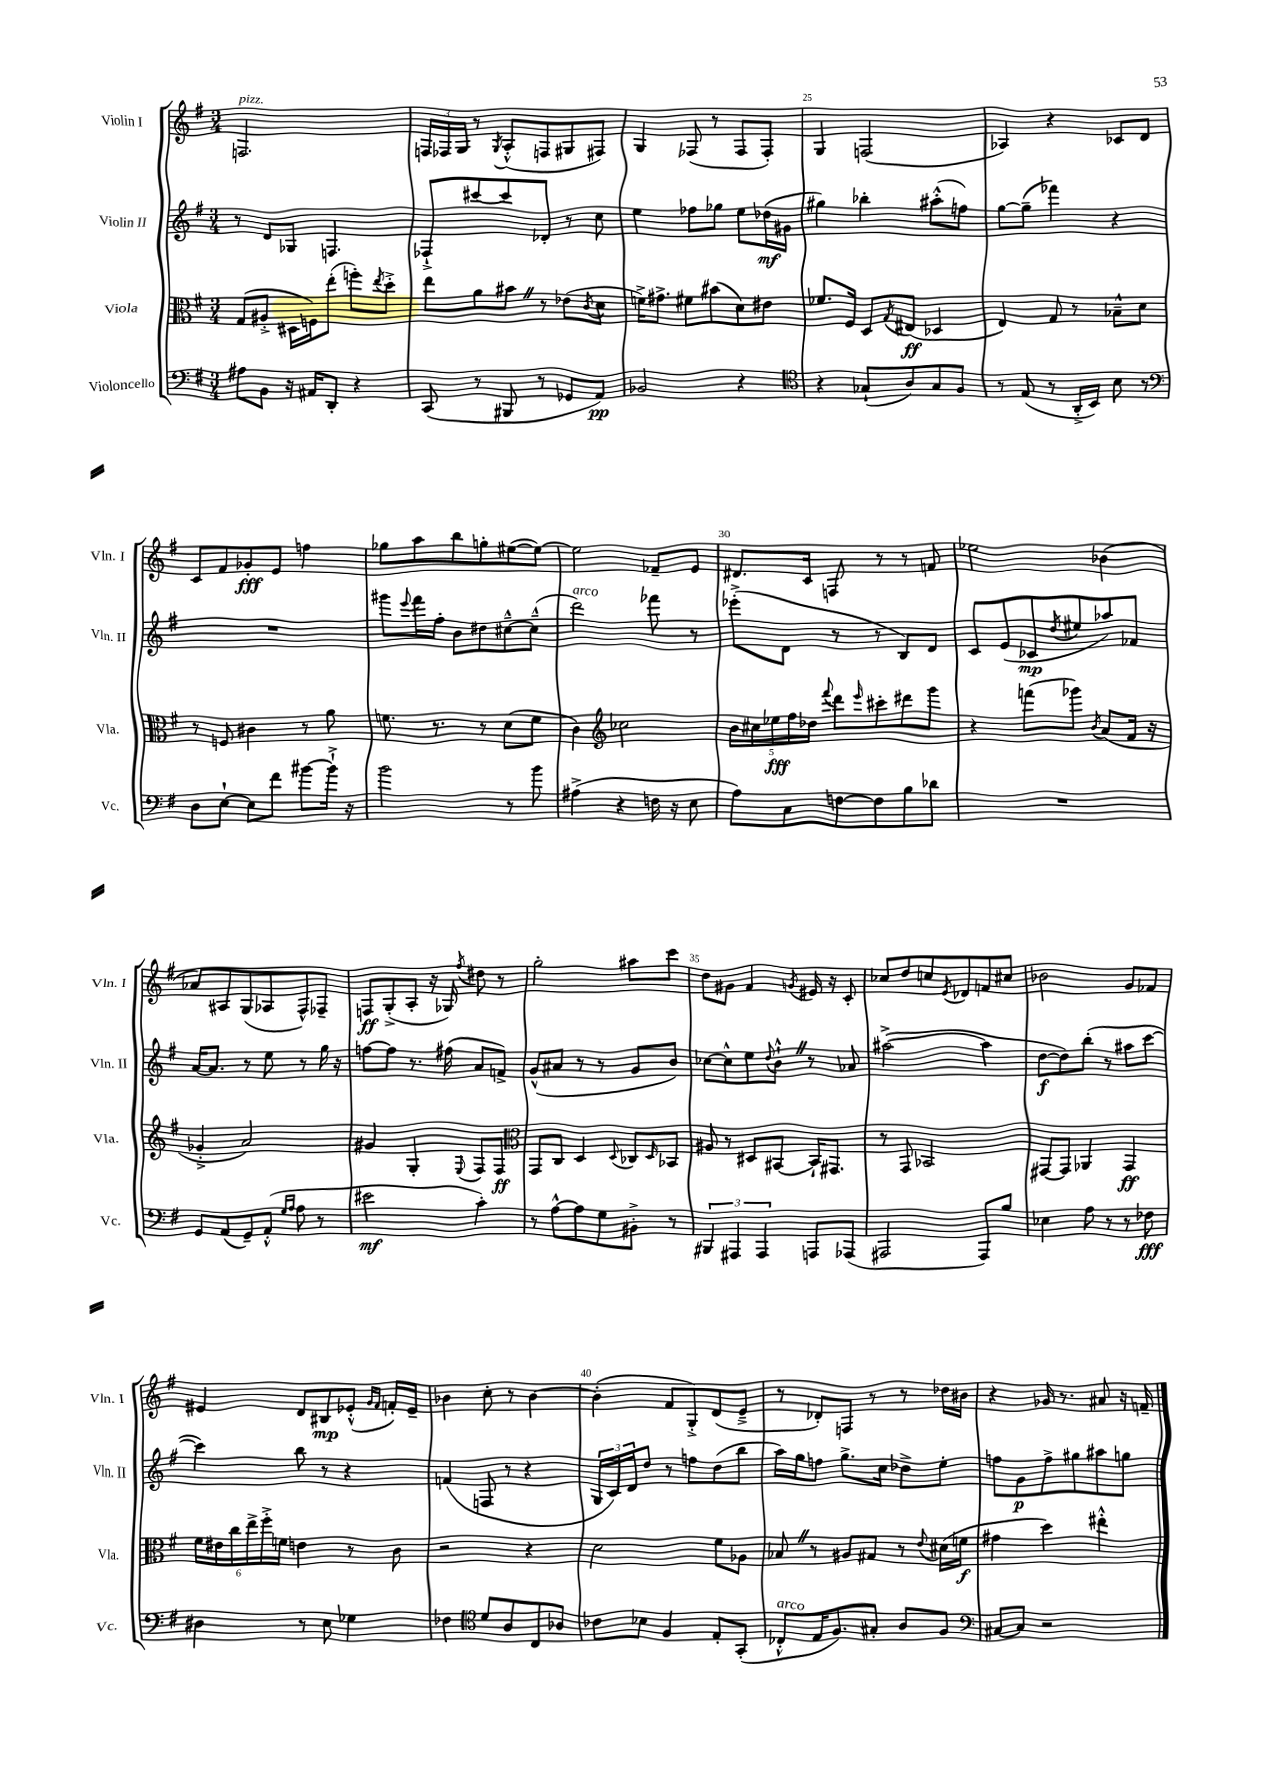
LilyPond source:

<<
\new StaffGroup <<
\new Staff = "s0" \with { instrumentName = "Violin I" shortInstrumentName = "Vln. I" } {
    \clef treble \key g \major \numericTimeSignature \time 3/4
    f2.^\markup { \italic "pizz." } |
    \tuplet 3/2 { f16 fes16 g16 } r8 \acciaccatura { g8 } a8-.-^( f8 gis8 fis8) |
    g4 fes8( r8 fes8 fes8-.) |
    g4 f2( |
    aes4) r4 ces'8 d'8 |
    c'8 fis'8 ges'8-.\fff e'8 f''4 |
    ges''8 a''8 b''8 g''8-. eis''8~( eis''8~) |
    eis''2 fes'8-- e'8 |
    dis'8. c'16 f8 r8 r8 f'8 |
    ees''2 bes'4( |
    aes'8) ais8 g8( aes8 fis8-^) fes8-- |
    f8\ff g8-.->( a8-. r16 ges16) \acciaccatura { fis''8 } dis''8 r8 |
    g''2-. ais''8 c'''8 |
    d''8 gis'8 fis'4 \acciaccatura { g'8 } eis'16 r16 c'8-. |
    ces''8 d''8 c''8 \acciaccatura { e'8 } des'8 f'8 cis''8 |
    bes'2 g'8 fes'8 |
    eis'4 d'8 bis8\mp ees'8-.-^( \grace { g'16 fis'16 } f'16-.) ees'16-- |
    bes'4 c''8-. r8 bes'4~ |
    bes'4-.( fis'8 g8-.->) d'8( e'8---> |
    r8 des'8-.) f8 r8 r8 des''16 bis'16 |
    r4 ges'16 r8. ais'8 r16 f'16-- \bar "|." |
}
\new Staff = "s1" \with { instrumentName = "Violin II" shortInstrumentName = "Vln. II" } {
    \clef treble \key g \major \numericTimeSignature \time 3/4
    r8 d'8 ges8 f4. |
    fes8-!-> cis'''8~ cis'''8 des'8-. r8 c''8 |
    e''4 fes''8 ges''8 e''8 des''16\mf( gis'16 |
    gis''4) bes''4-. ais''8-.-^( f''8) |
    g''8~ g''8--( fes'''4) r4 |
    R2. |
    gis'''8 \appoggiatura { e'''8 } fis'''16 fis''16-. b'8 dis''8 cis''8~---^ cis''8---^( |
    d'''2^\markup { \italic "arco" }) fes'''8 r8 |
    ees'''8-.->( d'8 r8 r8 b8) d'8 |
    c'8 e'8( ces'8\mp \acciaccatura { d''8 } eis''8 aes''8) fes'8 |
    a'16~ a'8. r8 e''8 r8 g''16 r16 |
    f''8~ f''8 r8. fis''16( a'8 f'8->) |
    g'8-^( ais'8 r8 r8 g'8 b'8) |
    ces''8~ ces''8-^ e''8 \appoggiatura { d''8 } b'8-!-^ \once \override BreathingSign.text = \markup { \musicglyph "scripts.caesura.straight" } \breathe r8 aes'8 |
    ais''2~->( ais''4 |
    d''8~\f d''8) b''8-.( r8 ais''8 c'''8~ |
    c'''4) b''8 r8 r4 |
    f'4( f8 r8 r4 |
    \tuplet 3/2 { g16 c'16) d'16 } d''8 r8 f''8 d''8( b''8 |
    a''16) g''16 f''8 g''8.-> c''16 des''8-> e''8-. |
    f''8 g'8\p f''8-> gis''8 ais''8 g''8 \bar "|." |
}
\new Staff = "s2" \with { instrumentName = "Viola" shortInstrumentName = "Vla." } {
    \clef alto \key g \major \numericTimeSignature \time 3/4
    g8( ais8-.-> dis16 f16) e''8-.( f''8-.) \acciaccatura { e''8 } d''8-.-> |
    e''8 a'8 bis'8 \once \override BreathingSign.text = \markup { \musicglyph "scripts.caesura.straight" } \breathe r8 ees'8( \acciaccatura { c'8 } d'8 |
    f'16->) gis'8.-> fis'8 bis'8( d'8) eis'8 |
    fes'8. fis16 d8 \acciaccatura { g8 } eis8\ff( des4 |
    e4) g8 r8 bes8---^ d'8 |
    r8 f8 cis'4 r8 a'8 |
    f'8. r8. r8 d'8( f'8 |
    c'4) \clef treble ces''2 |
    \tuplet 5/4 { b'16 cis''16 ees''16\fff fis''16 des''16 } \appoggiatura { fis'''8 } d'''8 \grace { e'''16 } cis'''8-. dis'''8 g'''8 |
    r4 f'''8( ges'''8) \acciaccatura { b'8 } a'8( fis'16 r16 |
    ges'4-.-> a'2) |
    gis'4 g4-. \appoggiatura { e8 } fis8 fis8\ff |
    \clef alto g,8 c8 d4 \appoggiatura { d8 } ces8 \grace { d16 } bes,8 |
    ais8 r8 dis8 bis,8~ bis,16-! gis,8. |
    r8 g,8 bes,2 |
    gis,8~ gis,8 aes,4 gis,4\ff |
    \tuplet 6/4 { fis'16 eis'16 c''16 e''16-> fis''16-.-> f'16 } e'4 r8 c'8 |
    r2 r4 |
    d'2 fis'8 aes8 |
    bes8 \once \override BreathingSign.text = \markup { \musicglyph "scripts.caesura.straight" } \breathe r8 ais8 gis8 r8 \appoggiatura { e'8 } dis'16( f'16\f |
    gis'4 d''4) eis''4-.-^ \bar "|." |
}
\new Staff = "s3" \with { instrumentName = "Violoncello" shortInstrumentName = "Vc." } {
    \clef bass \key g \major \numericTimeSignature \time 3/4
    ais8 b,8 r16 ais,16 d,8-. r4 |
    c,8( r8 bis,,8 r8 ges,8 a,8\pp) |
    bes,2 r4 |
    \clef tenor r4 ges8-!( a8) ges8 fis8 |
    r8 e8( r8 a,16-.-> b,16) b8 r8 |
    \clef bass d8 e8~-! e8 fis'8 bis'8~ bis'16-!-> r16 |
    b'2 r8 b'8 |
    ais4->( r4 f16 r16 e8 |
    a8) c8 f8~ f8 b8 des'8 |
    R2. |
    g,8 a,8( g,8--) a,8-.-^( \grace { g16 a16 } a8 r8 |
    eis'2\mf c'4-.) |
    r8 a8~-^ a8 g8 bis,8-.-> r8 |
    \tuplet 3/2 { bis,,4 ais,,4 ais,,4 } a,,8 aes,,8( |
    ais,,2 ais,,8) b8 |
    ees4 a8 r8 r8 fes8\fff |
    dis4 r8 e8 ges4 |
    fes4 \clef tenor d'8 a8 c8 aes8 |
    ces'8 bes8 fis4 e8-. g,8-.( |
    ces8-.-^^\markup { \italic "arco" } e16 fis8.) gis8-. a8 fis8 |
    \clef bass cis8~ cis8 r2 \bar "|." |
}
>>
>>
\layout { \context { \Score currentBarNumber = #22 \override BarNumber.break-visibility = ##(#f #t #t) barNumberVisibility = #(every-nth-bar-number-visible 5) } }
